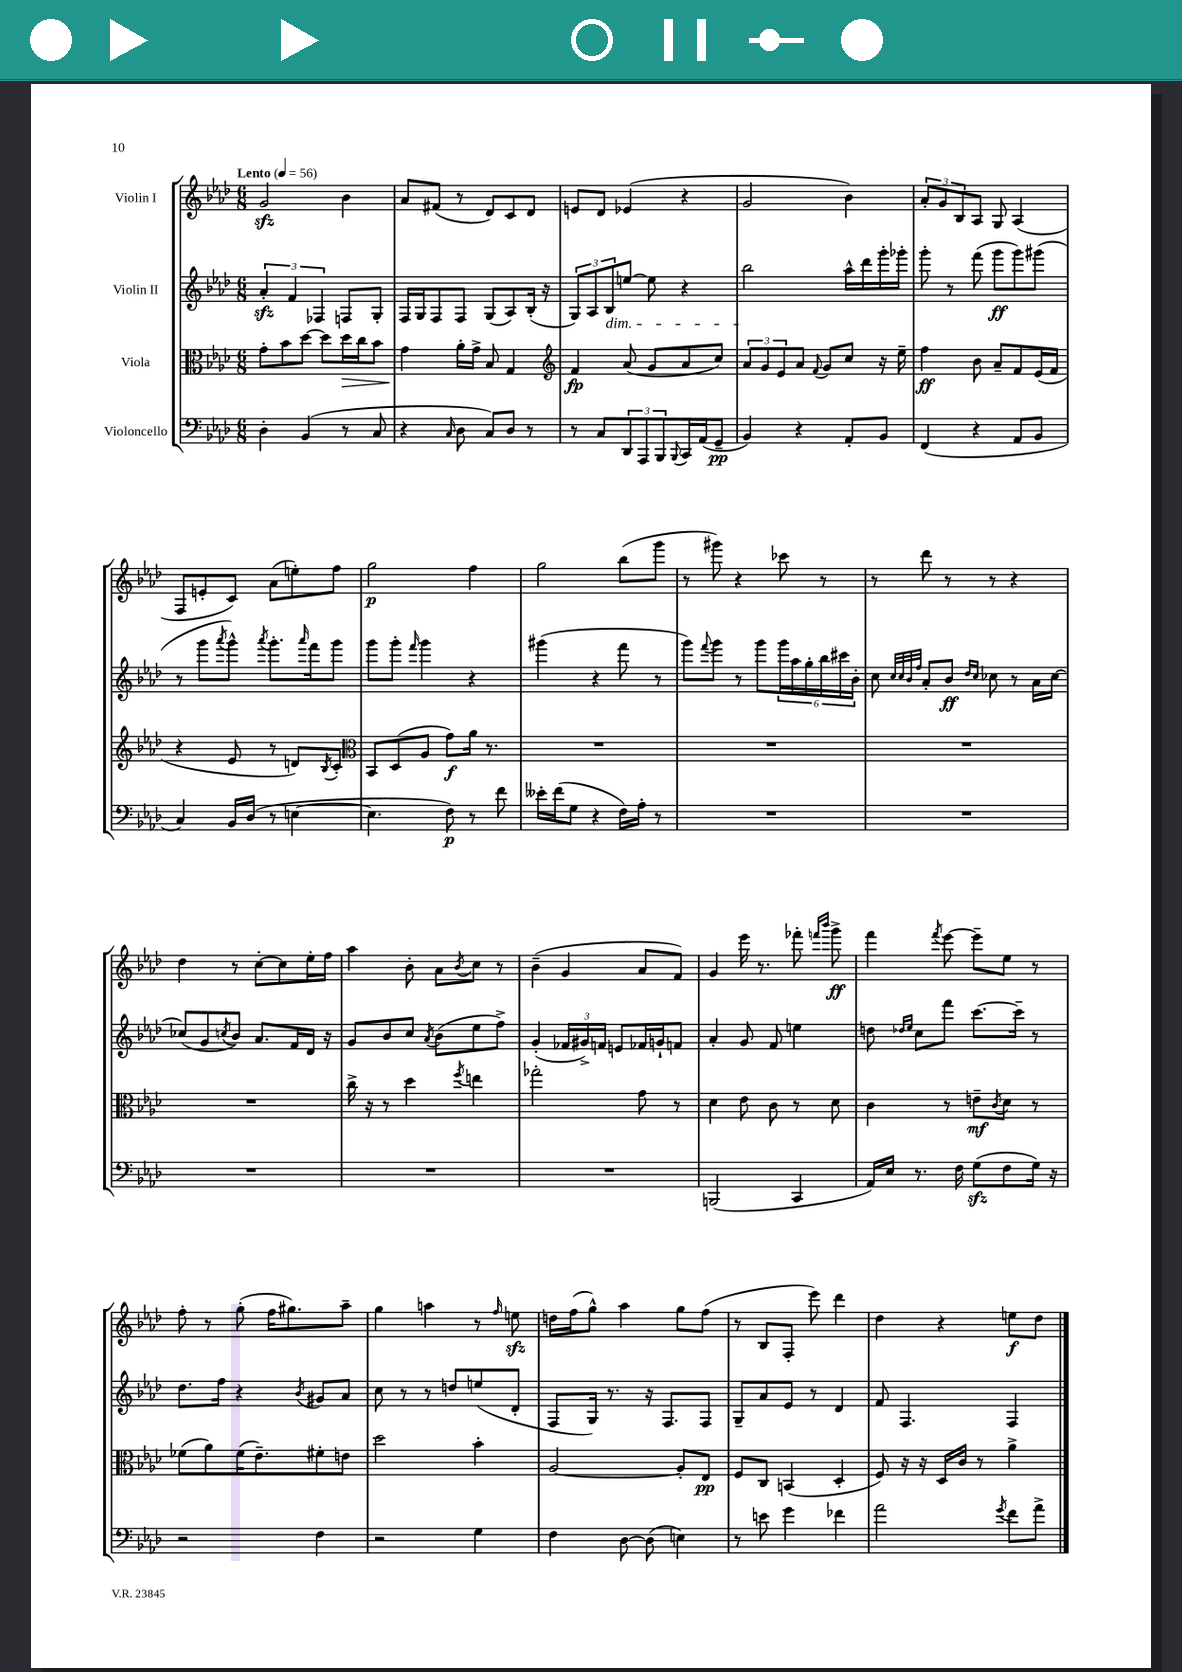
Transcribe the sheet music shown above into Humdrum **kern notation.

**kern	**kern	**kern	**kern
*staff4	*staff3	*staff2	*staff1
*clefF4	*clefC3	*clefG2	*clefG2
*k[b-e-a-d-]	*k[b-e-a-d-]	*k[b-e-a-d-]	*k[b-e-a-d-]
*M6/8	*M6/8	*M6/8	*M6/8
*MM56	*MM56	*MM56	*MM56
4D-'	8g'	6a-'	2g
.	8b-	.	.
.	.	6f	.
(4BB-	[8dd-	.	.
.	.	6F-	.
.	8dd-]	.	.
8r	16dd-	8F	4b-
.	16cc	.	.
8C	8b-	8G'	.
=	=	=	=
4r	4g	16F	8a-
.	.	16G	.
.	.	8F	(8f#
16qqC	.	.	.
8D-	16a-'	8F	8r
.	16g^	.	.
8C)	8B-	(8G	8d-)
8D-	4G	8A-)	8c
8r	.	(16B-'	8d-
.	.	16r	.
=	=	=	=
*	*clefG2	*	*
8r	4f	12G)	8e
.	.	12A-	.
8C	.	.	8d-
.	.	12B-	.
12DD-	(8a-	[8ee	(4e-
12AAA-	.	.	.
.	8g	8ee]	.
12BBB-	.	.	.
8qqBBB-	.	.	.
16CC	8a-	4r	4r
(16AA-	.	.	.
8GG~	8cc)	.	.
=	=	=	=
4BB-)	12a-	2bb-	2g
.	12g	.	.
.	12e-	.	.
4r	8a-	.	.
.	8qqf	.	.
.	8g	.	.
8AA-'	8cc	16aa-^^	4b-)
.	.	16ddd-	.
8BB-	16r	16ggg'	.
.	16ee-~	16ggg-'	.
=	=	=	=
(4FF	4ff	8ggg'	12a-'
.	.	.	12g
.	.	8r	.
.	.	.	12B-
4r	8b-	(8fff	8A-
.	8a-~	8ggg	8G
8AA-	8f	8ggg)	(4A-
8BB-	(16e-	(8ggg#	.
.	16f	.	.
=	=	=	=
4C)	4r	8r	8F
.	.	8ggg	8e'
.	.	8qaaa-	.
16BB-	8e-	8ggg^^)	8c)
(16D-	.	.	.
.	.	8qaaa-	.
8r	8r	8.ggg'	(8a-
[4E	8d)	.	8ee')
.	.	16qqaaa-	.
.	.	16fff	.
.	8qB-	.	.
.	8c'	8ggg	8ff
=	=	=	=
*	*clefC3	*	*
4.E]	8BB-	8ggg	2gg
.	(8D-	8ggg'	.
.	.	16qqfff	.
.	8A-	4ggg	.
8F)	8g)	.	.
8r	16a-	4r	4ff
.	8.r	.	.
8f	.	.	.
=	=	=	=
16e--'	2.r	(4ggg#	2gg
(16f	.	.	.
8G	.	.	.
4r	.	4r	.
16F)	.	8fff	(8bb-
16A-'	.	.	.
8r	.	8r	8ggg
=	=	=	=
2.r	2.r	8ggg)	8r
.	.	8qqfff	.
.	.	8ggg	8ggg#)
.	.	8r	4r
.	.	8ggg	.
.	.	24ggg	8ccc-
.	.	24aa-	.
.	.	24gg'	.
.	.	24bb-	8r
.	.	24ccc#	.
.	.	24b-'	.
=	=	=	=
2.r	2.r	8cc	8r
.	.	32qqcc	.
.	.	32qqcc	.
.	.	32qqb-	.
.	.	32qqff	.
.	.	8a-'	8ddd-
.	.	8b-	8r
.	.	16qqdd-	.
.	.	16qqcc	.
.	.	8cc-	8r
.	.	8r	4r
.	.	16a-	.
.	.	[16cc-	.
=	=	=	=
2.r	2.r	(8cc-]	4dd-
.	.	8g	.
.	.	8qcc	.
.	.	8b-)	8r
.	.	8.a-	[8cc'
.	.	.	8cc]
.	.	16f	.
.	.	16d-	16ee-'
.	.	16r	16ff
=	=	=	=
2.r	16cc^	8g	4aa-
.	16r	.	.
.	8r	8b-	.
.	4dd-	8cc	8b-'
.	.	8qa-	.
.	.	(8b-	8a-
.	8qff	.	8qb-
.	4ee	8ee-	8cc
.	.	8ff^)	8r
=	=	=	=
2.r	2gg-'	(4g'	(4b-~
.	.	24f-	4g
.	.	24g#^)	.
.	.	24f	.
.	.	8e	.
.	8g	16f-	8a-
.	.	16g`	.
.	8r	8f	8f)
=	=	=	=
(2BBB	4d-	4a-'	4g
.	8e-	8g	16eee-
.	.	.	8.r
.	8c	8f	.
4CC	8r	4ee	8fff-'
.	.	.	16qqfff
.	.	.	16qqbbb-
.	8d-	.	8ggg^
=	=	=	=
16AA-)	4c	8dd	4fff
16E-	.	.	.
.	.	16qqdd-	.
.	.	16qqee-	.
8.r	.	8cc	.
.	.	.	8qfff
.	8r	8fff	[8eee-
16F	.	.	.
(8G	8e~	[8.ccc	8eee-~]
.	8qc	.	.
8F	8d-	.	8ee-
.	.	16ccc~]	.
16G)	8r	8r	8r
16r	.	.	.
=	=	=	=
2r	(8f-	8.dd-	8ff'
.	8a-)	.	8r
.	.	16ff	.
.	(16f-	4r	(8gg'
.	8.e-~)	.	.
.	.	.	16ff
.	.	.	8.gg#)
.	.	8qb-	.
4F	8f#'	8g#	.
.	8e	8a-	8aa-~
=	=	=	=
2r	2dd-	8cc	4gg
.	.	8r	.
.	.	8r	4aa
.	.	8dd	.
4G	4b-'	(8ee	8r
.	.	.	16qqff
.	.	8d-'	8ee
=	=	=	=
4F	[2A-	8F	16dd
.	.	.	(16ff
.	.	16G)	8gg^^)
.	.	8.r	.
[8D-	.	.	4aa-
(8D-]	.	16r	.
.	.	8.F	.
4E)	8A-']	.	8gg
.	8E-	8F	(8ff
=	=	=	=
8r	8F	8G~	8r
8e	8C	8a-	8B-
4g	(4BB	8e-	8F'
.	.	8r	8eee-)
4f-	4D-'	4d-	4ddd-
=	=	=	=
2a-	8F)	8f	4dd-
.	16r	4.F	.
.	16r	.	.
.	16D-	.	4r
.	16c	.	.
.	8r	.	.
8qg	.	.	.
8f	4a-^	4F	8ee
8a-^	.	.	8dd-
==	==	==	==
*-	*-	*-	*-
